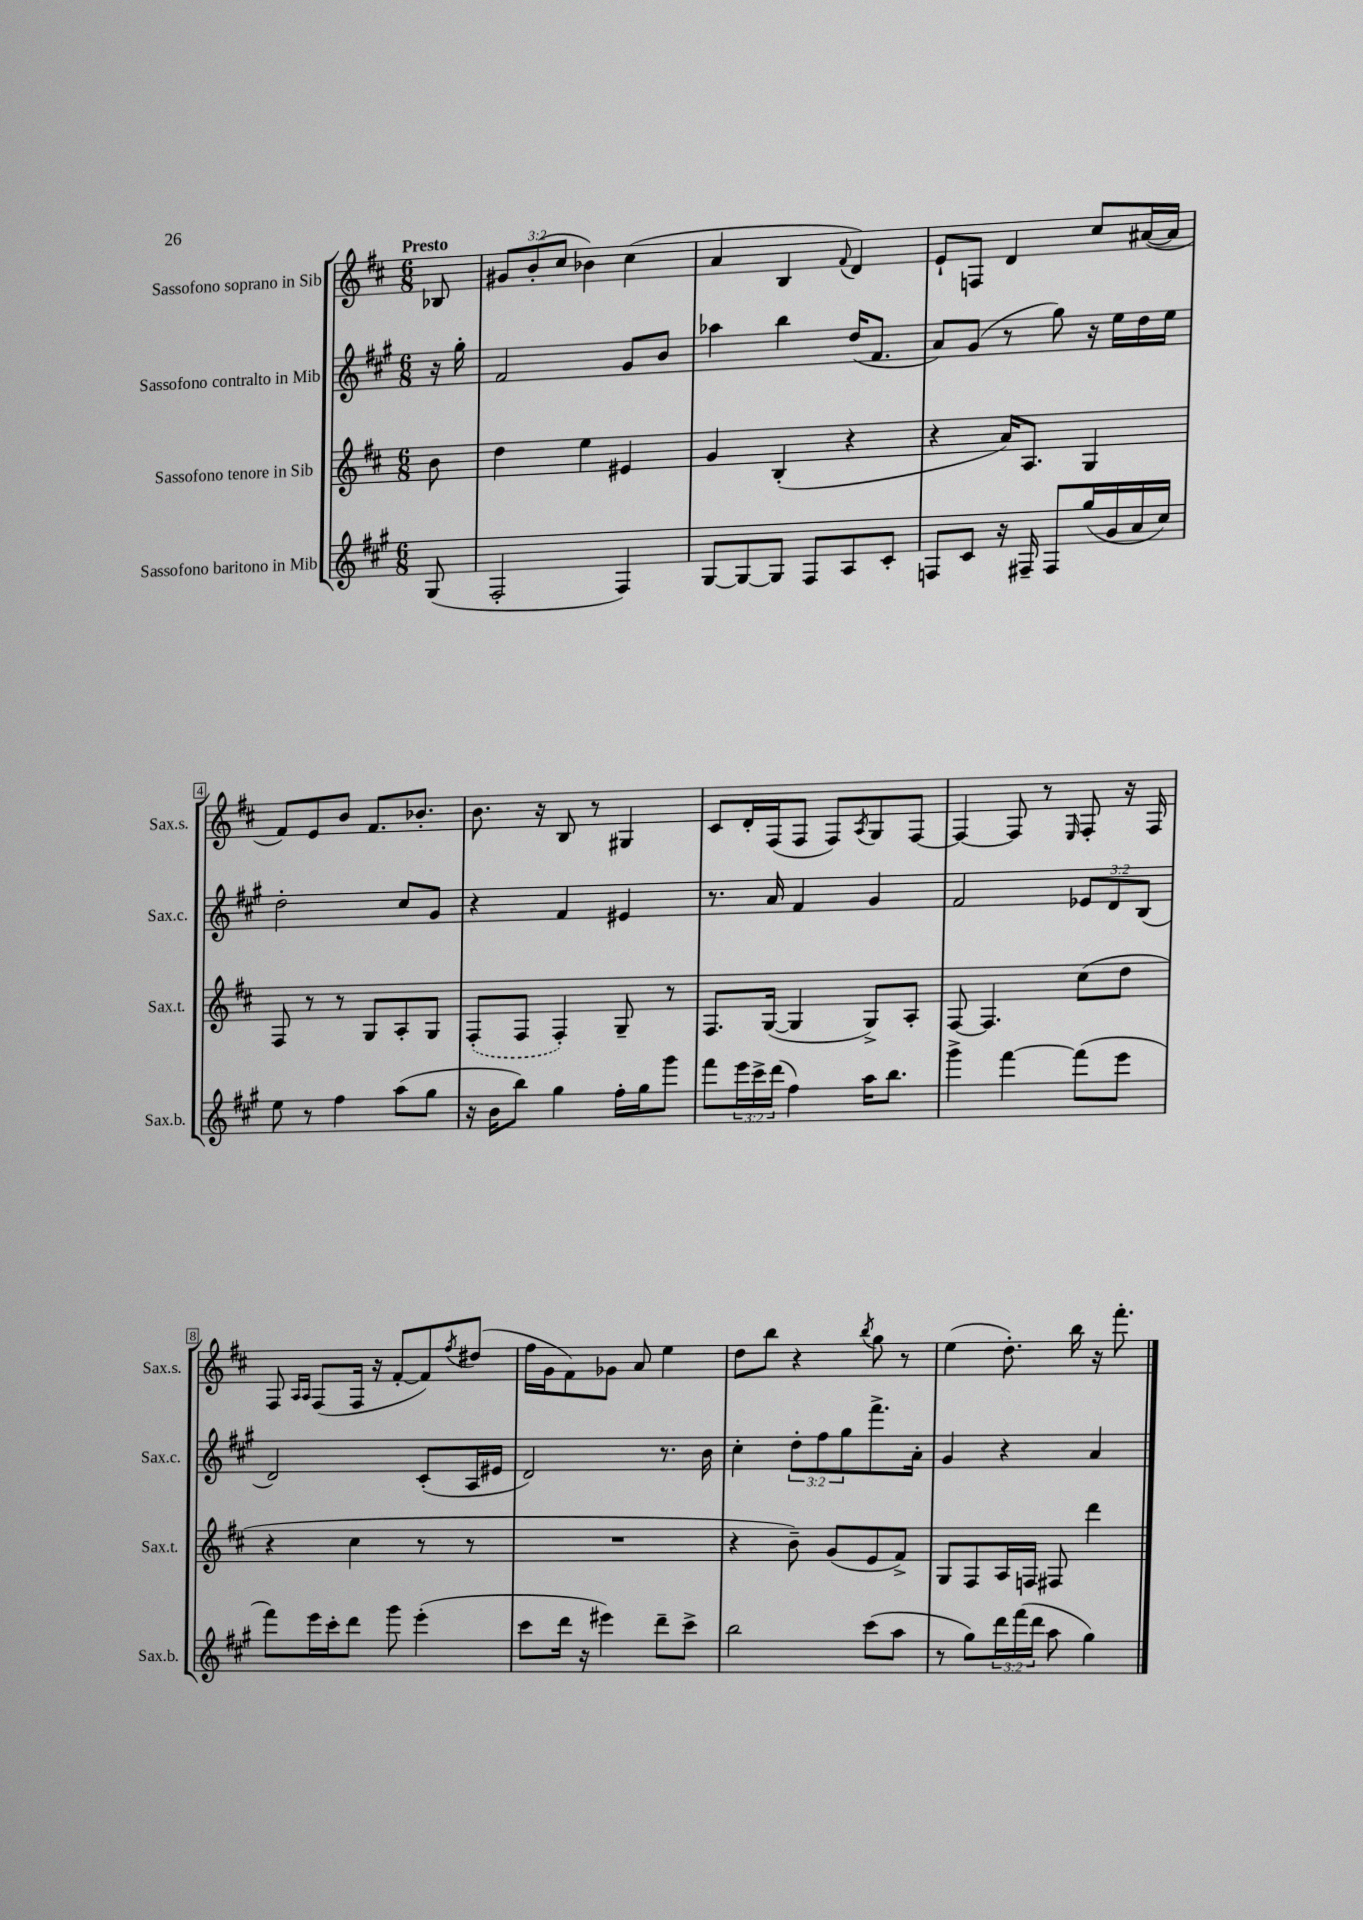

**kern	**kern	**kern	**kern
*part4	*part3	*part2	*part1
*staff4	*staff3	*staff2	*staff1
*I"Sassofono baritono in Mib	*I"Sassofono tenore in Sib	*I"Sassofono contralto in Mib	*I"Sassofono soprano in Sib
*I'Sax.b.	*I'Sax.t.	*I'Sax.c.	*I'Sax.s.
*clefG2	*clefG2	*clefG2	*clefG2
*k[f#c#g#]	*k[f#c#]	*k[f#c#g#]	*k[f#c#]
*M6/8	*M6/8	*M6/8	*M6/8
=	=	=	=
!	!	!	!LO:TX:a:B:t=Presto
(8G#/	8b\	16r	8B-X/
.	.	16gg#'\	.
=1	=1	=1	=1
2F#'/	4dd\	2f#/	12g#X/L
.	.	.	(12b'/
.	.	.	12cc#/J
.	4ee\	.	4b-X\)
4F#/)	4e#X/	8g#/L	(4cc#\
.	.	8b/J	.
=2	=2	=2	=2
[8G#/L	4g/	4aa-X\	4a/
8G#/_	.	.	.
8G#/J]	(4B'/	4bb\	4B/
8F#/L	.	.	.
.	.	.	8qqf#/
8A/	4r	(16dd/KL	4d/)
.	.	8.f#/J	.
8c#'/J	.	.	.
=3	=3	=3	=3
8Fn/L	4r	8a/L)	8e`/L
8c#/J	.	(8g#/J	8Fn/J
16r	16a/KL)	8r	4d/
16F#X~/	8.A/J	.	.
8F#/L	.	8gg#\)	.
(16gg#/L	4G/	16r	8cc#/L
16g#/	.	16ee\LL	.
16a/	.	16dd\	([16a#X/L
16cc#/JJ)	.	16ee\JJ	16a#/JJ]
!!LO:LB:g=z
=4	=4	=4	=4
8ee\	8F#/	2dd'\	8f#/L)
8r	8r	.	8e/
4ff#\	8r	.	8b/J
.	8G/L	.	8.f#/L
(8aa\L	8A'/	8cc#/L	.
.	.	.	8.b-X'/J
8gg#\J	8G/J	8g#/J	.
=5	=5	=5	=5
16r	(8F#'/L	4r	8.b\
16b\KL	.	.	.
8bb\J)	8F#/J	.	.
.	.	.	16r
4gg#\	4F#'/)	4f#/	8B/
.	.	.	8r
16ff#'\LL	8G~/	4e#X/	4G#X/
16gg#\J	.	.	.
8ggg#\J	8r	.	.
=6	=6	=6	=6
8fff#\L	8.F#/L	8.r	8c#/L
24eee\L	.	.	16d'/L
24ccc#^\	.	.	.
.	([16G/Jk	16a/	(16F#/J
(24ddd\JJ	.	.	.
4ff#\)	4G/]	4f#/	8F#/J
.	.	.	8F#/L)
.	.	.	8qA/
16aa\KL	8G^/L)	4g#/	8G/
8.bb\J	.	.	.
.	8A'/J	.	[8F#/J
=7	=7	=7	=7
4ggg#^\	[8F#/	2f#/	4F#/_
.	4.F#/]	.	.
[4fff#\	.	.	8F#/]
.	.	.	8r
.	.	.	16qqE/
(8fff#\L]	(8cc#\L	12e-X/L	8F#'/
.	.	12d/	.
8eee\J	8dd\J	.	16r
.	.	(12B/J	.
.	.	.	16F#/
!!LO:LB:g=z
=8	=8	=8	=8
8fff#\L)	4r	2d/)	8F#/
.	.	.	16qqA/LL
.	.	.	16qqA/JJ
16eee\L	.	.	(8F#/L
16ccc#'\J	.	.	.
8ddd\J	4cc#\	.	16F#/Jk
.	.	.	16r
8ggg#\	.	.	[8f#'/L
(4eee'\	8r	(8c#'/L	8f#/])
.	.	.	8qff#/
.	8r	16A/L	(8dd#X/J
.	.	16e#X/JJ	.
=9	=9	=9	=9
8ccc#\L	2.r	2d/)	16ff#\LL
.	.	.	16g\J
16ddd\Jk	.	.	8f#\)
16r	.	.	.
4eee#X\)	.	.	8g-X\J
.	.	.	8a/
8ddd~\L	.	8.r	4ee\
8ccc#^\J	.	.	.
.	.	16b\	.
=10	=10	=10	=10
2bb\	4r	4cc#'\	8dd\L
.	.	.	8bb\J
.	8b~\)	12dd'\L	4r
.	.	12ff#\	.
.	(8g/L	.	.
.	.	12gg#\	.
.	.	.	8qbb/
(8ccc#\L	8e/	8.fff#^\	8gg\
8aa\J	8f#^/J)	.	8r
.	.	16a'\Jk	.
=11	=11	=11	=11
8r	8G/L	4g#/	(4ee\
8gg#\L)	8F#/	.	.
24ddd\L	16A/L	4r	8.dd'\)
(24fff#\	.	.	.
.	16Fn/JJ	.	.
24ddd\JJ	.	.	.
8aa\	8F#X/	.	.
.	.	.	16bb\
4gg#\)	4ddd\	4a/	16r
.	.	.	8.fff#'\
==	==	==	==
*-	*-	*-	*-
